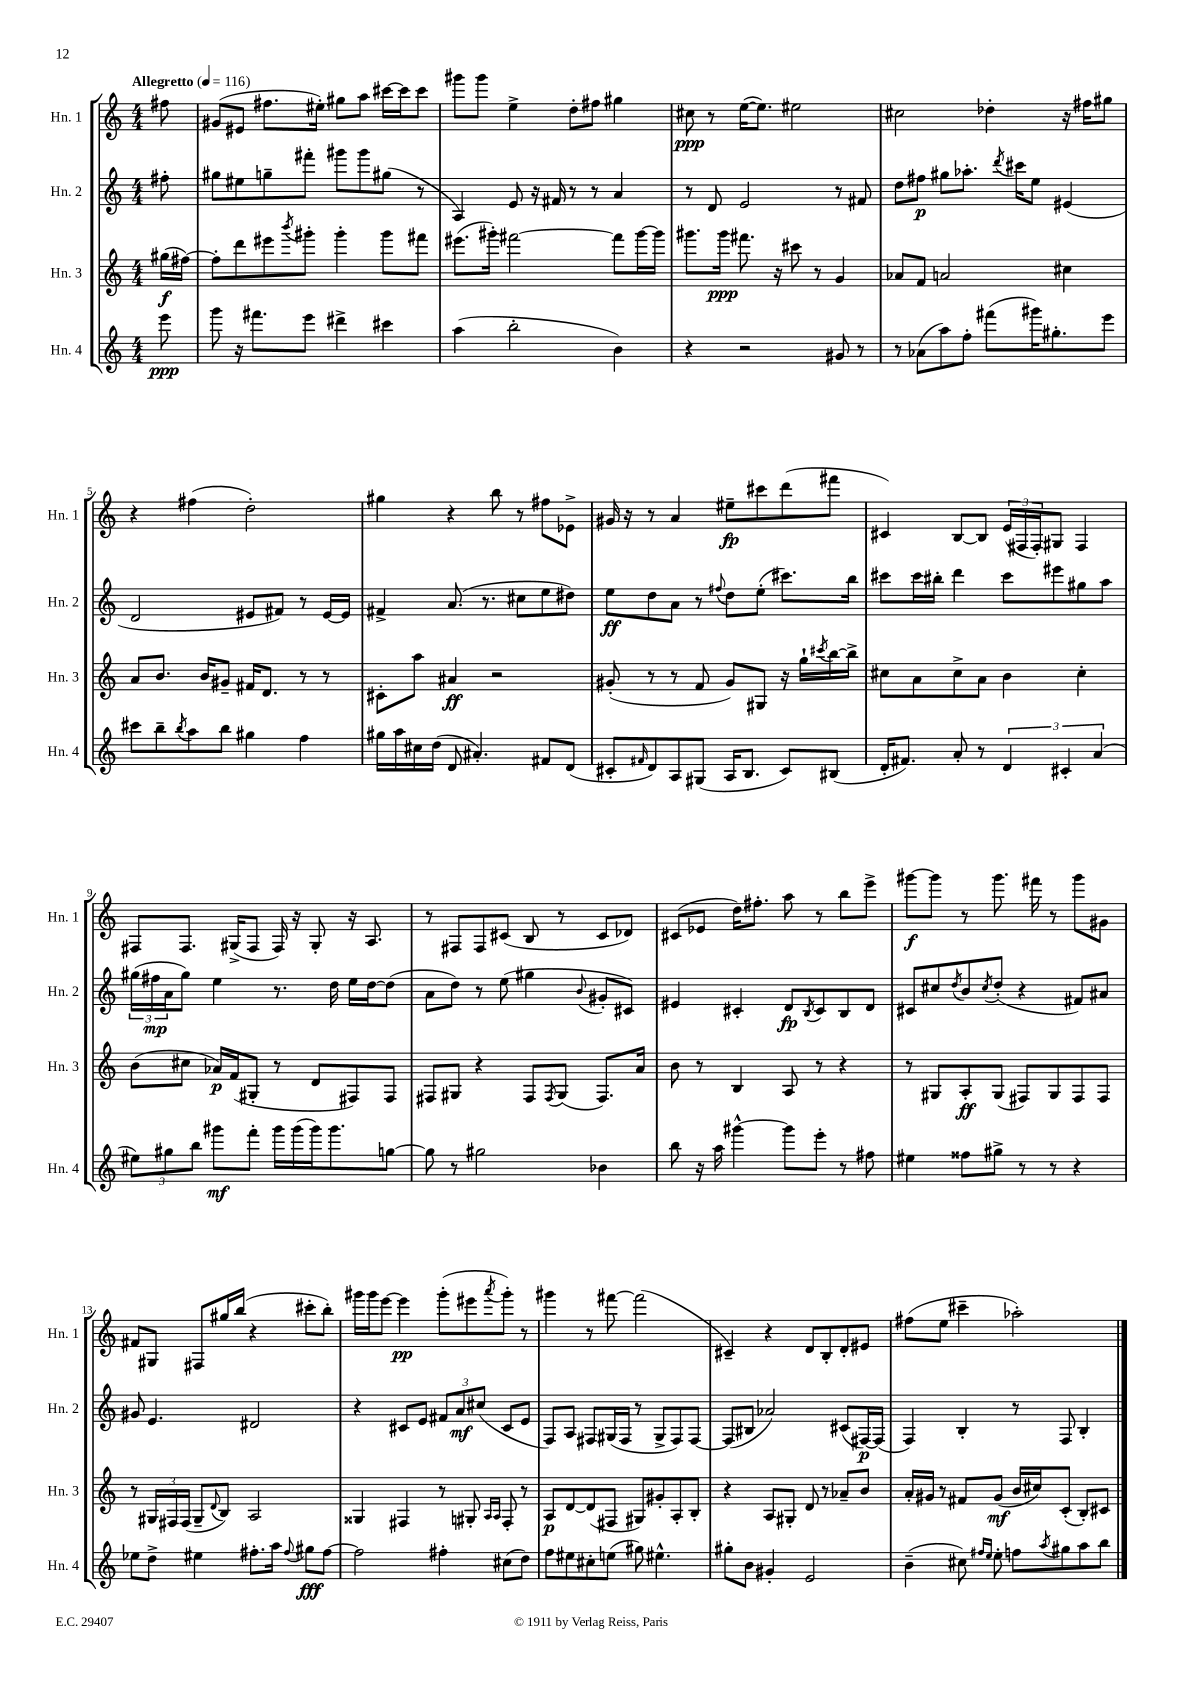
<<
\new StaffGroup <<
\new Staff = "s0" \with { instrumentName = "Hn. 1" shortInstrumentName = "Hn. 1" } {
    \clef treble \key c \major \numericTimeSignature \time 4/4 \partial 8 \tempo "Allegretto" 4 = 116
    fis''8 |
    gis'8( eis'8 fis''8. eis''16-.) gis''8 a''8 cis'''16~ cis'''16 cis'''8 |
    gis'''8 gis'''8 e''4-> d''8-. fis''8 gis''4 |
    cis''8\ppp r8 e''16~( e''8.) eis''2 |
    cis''2 des''4-. r16 fis''16 gis''8 |
    r4 fis''4( d''2-.) |
    gis''4 r4 b''8 r8 fis''8 ees'8-> |
    gis'16 r16 r8 a'4 eis''8--\fp cis'''8 d'''8( fis'''8 |
    cis'4) b8~ b8 \tuplet 3/2 { e'16( fis16 fis16-.) } gis8 fis4 |
    fis8 fis8. gis16->( fis8 fis16) r16 gis8-. r16 a8. |
    r8 fis8 fis8 cis'8( b8 r8 cis'8 des'8) |
    cis'8( ees'8 d''16) fis''8.-. a''8 r8 b''8 e'''8-> |
    gis'''8~\f gis'''8 r8 gis'''8. fis'''16 r8 gis'''8 gis'8 |
    fis'8 gis8 fis8 gis''16 b''16( r4 cis'''8-. b''8-.) |
    gis'''16 gis'''16 e'''8~ e'''4\pp gis'''8-.( eis'''8 \acciaccatura { a'''8 } gis'''8-.) r8 |
    gis'''4 r8 fis'''8~ fis'''2( |
    cis'4--) r4 d'8 b8-. d'8-. eis'8 |
    fis''8( e''8 cis'''4-- aes''2-.) \bar "|." |
}
\new Staff = "s1" \with { instrumentName = "Hn. 2" shortInstrumentName = "Hn. 2" } {
    \clef treble \key c \major \numericTimeSignature \time 4/4 \partial 8
    fis''8-. |
    gis''8 eis''8 g''8-- fis'''8-. gis'''8 gis'''8 gis''8( r8 |
    a4) e'8 r16 fis'16 r8 r8 a'4 |
    r8 d'8 e'2 r8 fis'8 |
    d''8 fis''8\p gis''8 aes''8.-. \acciaccatura { d'''8 } cis'''16 e''8 eis'4( |
    d'2 eis'8 fis'8) r8 eis'16~ eis'16 |
    fis'4-> a'8.( r8. cis''8 e''8 dis''8) |
    e''8\ff d''8 a'8 r8 \appoggiatura { fis''8 } d''8 e''8-.( cis'''8.) b''16 |
    cis'''8 cis'''16 bis''16-. d'''4 cis'''8 eis'''8 gis''8 a''8 |
    \tuplet 3/2 { gis''16( fis''16\mp a'16 } gis''8) e''4 r8. d''16 e''16 d''16~ d''8( |
    a'8 d''8) r8 e''8( gis''4 \appoggiatura { b'8 } gis'8-. cis'8) |
    eis'4 cis'4-. d'8\fp \acciaccatura { b8 } cis'8 b8 d'8 |
    cis'8 cis''8 \acciaccatura { d''8 } b'8 \acciaccatura { cis''8 } d''8-.( r4 fis'8) ais'8 |
    gis'8 e'4. dis'2 |
    r4 cis'8 e'8 \tuplet 3/2 { fis'8 a'8\mf cis''8( } cis'8 e'8 |
    f8) a8 fis8 gis16( fis16 r8 gis8-> fis8) fis8~ |
    fis8( bis8 aes'2) cis'8( fis16~\p) fis16( |
    f4) b4-. r8 f8 b4-. \bar "|." |
}
\new Staff = "s2" \with { instrumentName = "Hn. 3" shortInstrumentName = "Hn. 3" } {
    \clef treble \key c \major \numericTimeSignature \time 4/4 \partial 8
    gis''16\f( fis''16~) |
    fis''8-. d'''8 eis'''8 \acciaccatura { b'''8 } gis'''8-. gis'''4-. gis'''8 fis'''8 |
    eis'''8.( gis'''16-.) fis'''2~ fis'''8 gis'''16~ gis'''16 |
    gis'''8. gis'''16\ppp fis'''8. r16 cis'''8 r8 g'4 |
    aes'8 f'8 a'2 cis''4 |
    a'8 b'8. b'16 gis'8-- fis'16 d'8. r8 r8 |
    cis'8-. a''8 ais'4\ff r2 |
    gis'8-.( r8 r8 f'8 gis'8) gis8 r16 g''16-! \acciaccatura { cis'''8 } b''16~ b''16-> |
    cis''8 a'8 cis''8-> a'8 b'4 cis''4-. |
    b'8( cis''8 aes'16\p) f'16( gis8-. r8 d'8 fis8) fis8 |
    fis8 gis8 r4 fis8 \acciaccatura { fis8 } gis8( fis8.) a'16 |
    b'8 r8 b4 a8 r8 r4 |
    r8 gis8 a8-.\ff gis8( fis8) gis8 fis8 fis8 |
    r8 \tuplet 3/2 { gis16 fis16 fis16( } gis8-- \appoggiatura { d'8 } b8) a2 |
    gisis4 fis4 r8 gis8-. \grace { a16 a16 } fis8-. r8 |
    a8\p d'8~ d'8( fis8 gis8) gis'8-. a8-. b8-. |
    r4 a8 gis8-. d'8 r8 aes'8-- b'8 |
    a'16-. gis'16 r8 fis'8 gis'8\mf( b'16 cis''16) c'8-.( b8-.) cis'8 \bar "|." |
}
\new Staff = "s3" \with { instrumentName = "Hn. 4" shortInstrumentName = "Hn. 4" } {
    \clef treble \key c \major \numericTimeSignature \time 4/4 \partial 8
    e'''8\ppp |
    g'''8 r16 fis'''8. e'''8 dis'''4-> cis'''4 |
    a''4( b''2-. b'4) |
    r4 r2 gis'8 r8 |
    r8 aes'8( a''8) f''8-. fis'''8( gis'''16) gis''8.-. e'''8 |
    cis'''8 b''8-- \acciaccatura { b''8 } a''8 b''8 gis''4 f''4 |
    gis''16 a''16 cis''16 d''16( d'8 ais'4.-.) fis'8 d'8( |
    cis'8-. \grace { fis'16 } d'8) a8 gis8( a16 b8. cis'8) bis8( |
    d'16-. fis'8.) a'8-. r8 \tuplet 3/2 { d'4 cis'4-. a'4( } |
    \tuplet 3/2 { eis''8) gis''8 b''8 } gis'''8\mf f'''8-. gis'''16 gis'''16( gis'''16) gis'''8. g''8~ |
    g''8 r8 gis''2 bes'4 |
    b''8 r16 a''16 gis'''4~-^ gis'''8 e'''8-. r8 fis''8 |
    eis''4 fisis''8 gis''8-> r8 r8 r4 |
    ees''8 d''8-> eis''4 fis''8.-. a''16 \appoggiatura { fis''8 } gis''8\fff fis''8~ |
    fis''2 fis''4-. cis''8( d''8) |
    f''8 eis''8 cis''8-. e''8( gis''8) eis''4.-^ |
    gis''8-. b'8 gis'4-. e'2 |
    b'4--( cis''8) \grace { fis''16 e''16 } e''8-. f''8 \acciaccatura { a''8 } gis''8 a''8 b''8 \bar "|." |
}
>>
>>
